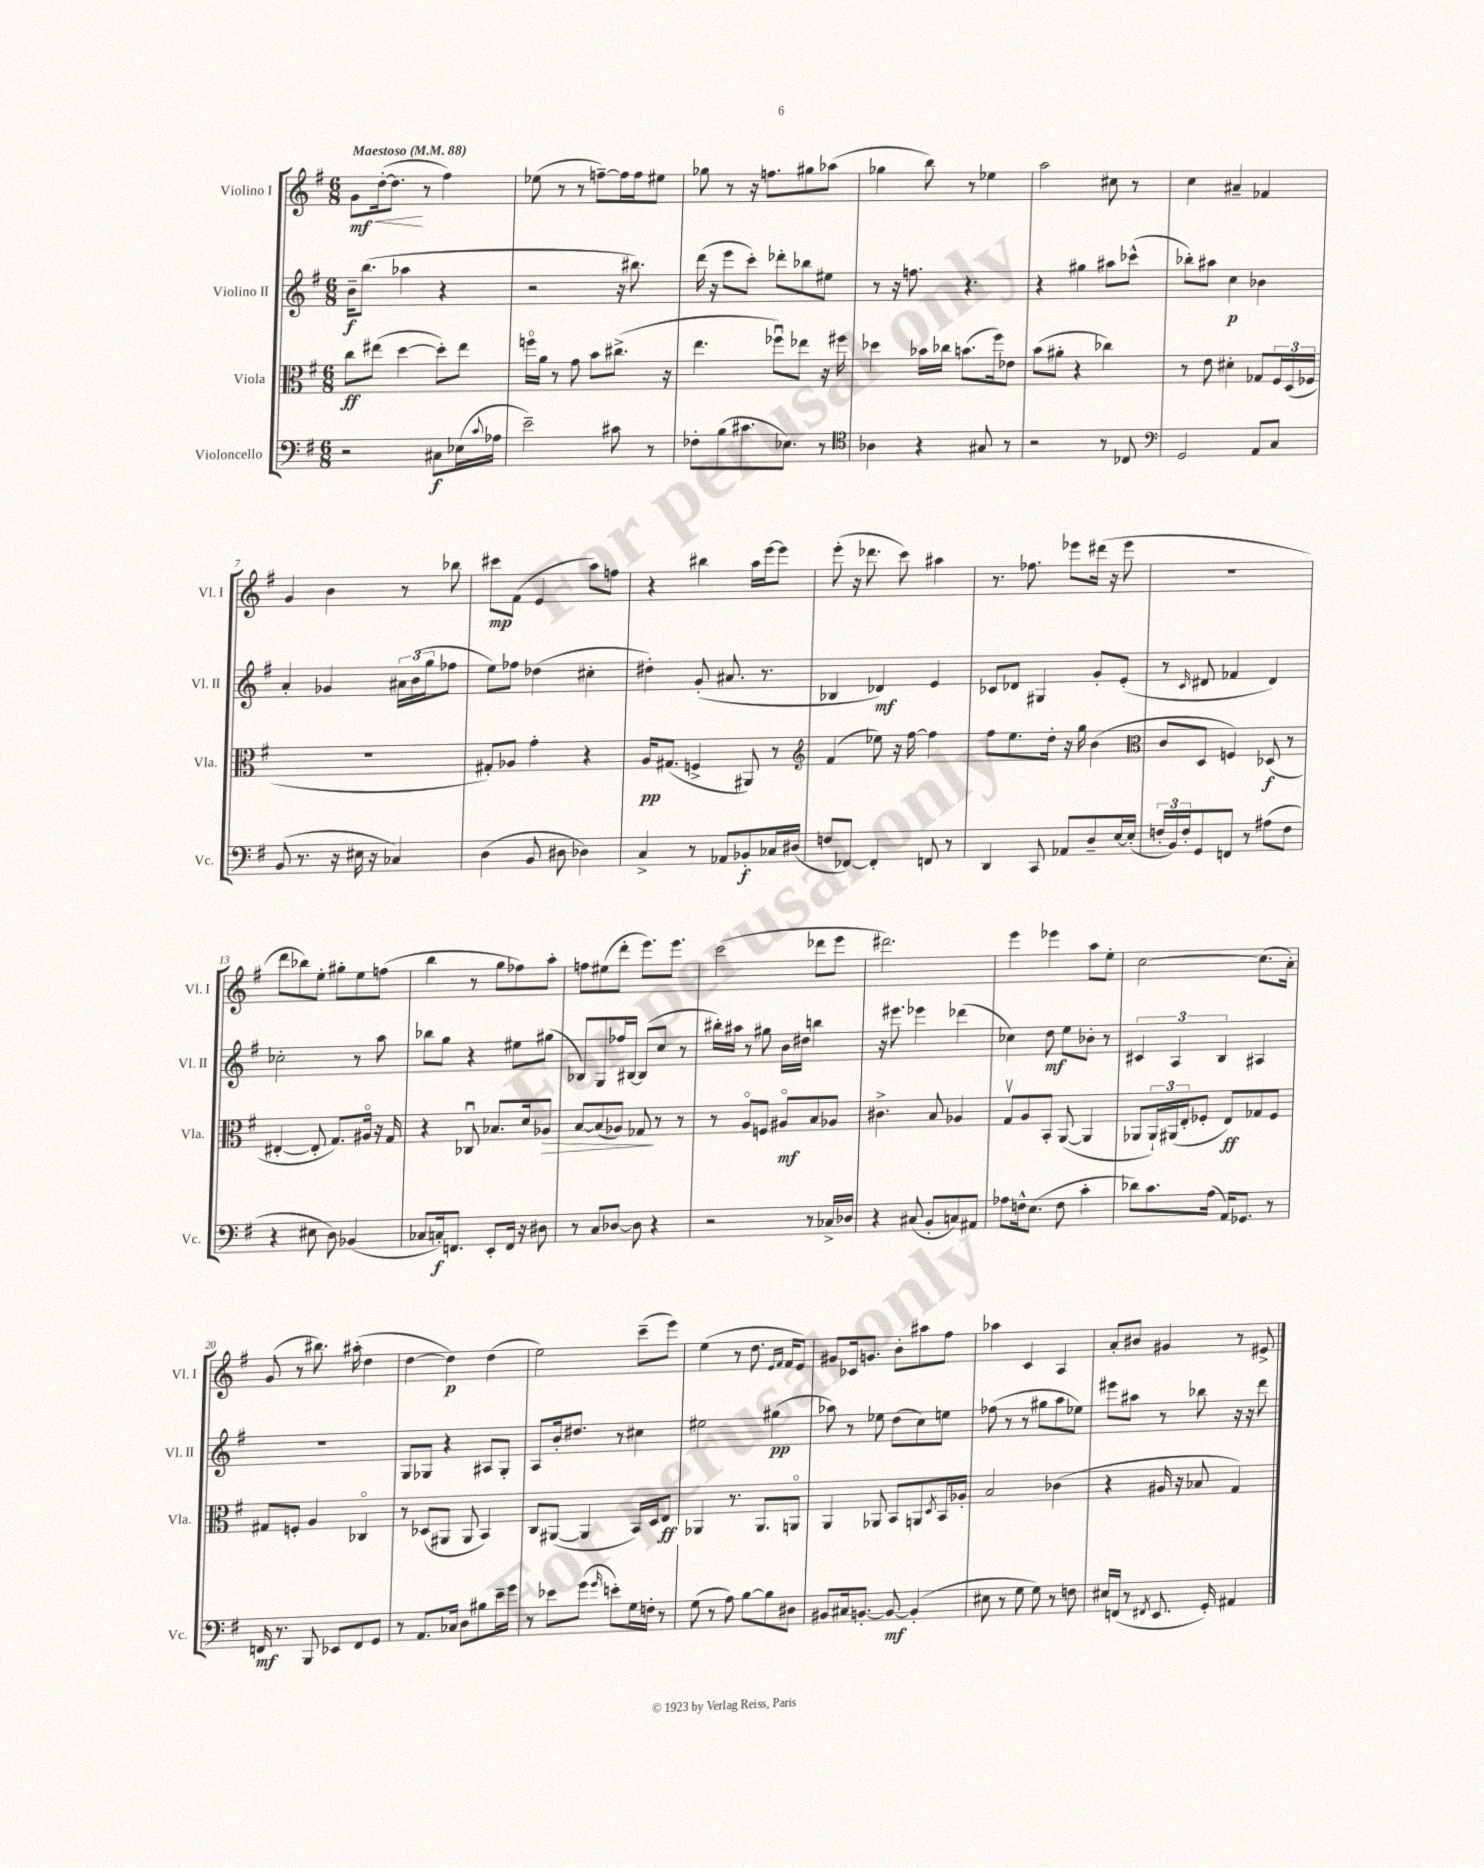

**kern	**kern	**kern	**kern
*staff4	*staff3	*staff2	*staff1
*clefF4	*clefC3	*clefG2	*clefG2
*k[f#]	*k[f#]	*k[f#]	*k[f#]
*M6/8	*M6/8	*M6/8	*M6/8
*MM88	*MM88	*MM88	*MM88
2r	8cc	16b~	8g
.	.	(8.bb	.
.	(8ee#	.	([16dd'
.	.	.	8.dd]
.	[4dd	4aa-	.
.	.	.	8r
8C#	8dd'])	4r	4ff#)
(16E-	8ee#	.	.
8qqc	.	.	.
16A-	.	.	.
=	=	=	=
2e~)	16ffo	2r	(8ee-
.	16a	.	.
.	8r	.	8r
.	8g	.	8r
.	8b	.	[8ff~)
8c#	(8.cc#^	16r	16ff]
.	.	8.bb#)	16ff
8r	.	.	8ee#
.	16r	.	.
=	=	=	=
8F-'	4.ee	(16ddd	8gg-
.	.	16r	.
(8B	.	8eee	8r
8.c#	.	8ccc')	16r
.	.	.	8.ff
.	8ff-u)	8ddd-'	.
8.E-)	.	.	.
.	8ee-	8bb-	8gg#
8r	16r	8ee#	(8aa-
.	16ff#	.	.
=	=	=	=
*clefC4	*	*	*
4A-	4dd-	8r	4gg-
.	.	16r	.
.	.	8.ff	.
4r	16b-	.	8bb)
.	16cc-	.	.
.	(8.b	4.r	8r
8G#	.	.	4ee-
.	16ff#)	.	.
8r	8e-	.	.
=	=	=	=
2r	(8b	4r	2aa
.	8a#'	.	.
.	4r	4gg#	.
8r	4cc-)	8aa#	8cc#
8C-	.	(8ccc-^^	8r
=	=	=	=
*clefF4	*	*	*
2GG	8r	8bb-')	4cc
.	8e	8aa#	.
.	4d#'	4cc	4a#~
8AA	8G-	4b-	4f-
8C	24F#	.	.
.	(24D	.	.
.	24F-	.	.
=	=	=	=
(8BB	2.r	4a'	4g
8.r	.	.	.
.	.	4g-	4b
16r	.	.	.
16E#	.	.	.
16r	.	.	.
4C-)	.	24a#	8r
.	.	(24b	.
.	.	24gg	.
.	.	8ff-	8bb-
=	=	=	=
(4D	8G#')	8ee)	8ccc#
.	8A-	8ff-	(8f#
8BB	4g'	(4dd-	4e
8D#	.	.	.
4D-)	4r	4cc#'	8aa)
.	.	.	8ff
=	=	=	=
4C^	16A	4dd#')	4r
.	(8.G#	.	.
8r	4F^	(8g'	4bb#
8AA-	.	8.a#	.
8BB-'	8AA#)	.	16aa
.	.	8.r	[16eee
16C-	8r	.	8eee]
(16D#	.	.	.
=	=	=	=
*	*clefG2	*	*
8F	(4f#	4B-	(8eee'
[8FF-)	.	.	16r
.	.	.	8.ddd-
4FF-']	8ee-)	4d-)	.
.	16r	.	8ccc)
.	[16ff#	.	.
8FF	4ff#]	4e	4aa#
8r	.	.	.
=	=	=	=
4DD	8ff#	8c-	8.r
.	8.ee	8d-	.
.	.	.	8.ff-
8CC	.	4G#	.
.	16dd'	.	.
8AA-	16r	.	8eee-
.	16gg	.	.
8D~	(4b	8g'	(16ddd#
.	.	.	16r
[16E	.	(8e'	8eee-
(16E']	.	.	.
=	=	=	=
*	*clefC3	*	*
24F'	8c	8r	2.r
24BB)	.	.	.
24F'	.	.	.
.	.	16qqc	.
8GG	8D	8d#	.
8FF	4F)	4f-	.
8r	.	.	.
(8A#	(8D-	4d#)	.
8F	8r	.	.
=	=	=	=
4r	[4E#'	2cc-'	8ddd
.	.	.	8bb-)
8E#	8E#']	.	8ee'
8D)	8.G)	.	8gg#'
(4BB-	.	8r	8ee
.	16A#o	.	.
.	16r	8aa	(8ff
.	16G	.	.
=	=	=	=
8C-	4r	8bb-	4bb
16C')	.	8gg	.
8.FF	.	.	.
.	8C-u	4r	8r
8EE'	8.B-	.	8gg
16FF	.	8ee#	8ff-)
16r	16d	.	.
8D#	8A-	(8gg#	8aa'
=	=	=	=
8r	[8B	8B-)	8ff
8C	(8B]	8G	(8ee#
[8D-	8A-)	16ff-	8ddd'
.	.	[16B#	.
8D-]	8G-	(8B#]	8.eee)
4r	8r	8cc	.
.	.	.	8.eee
.	8r	8r	.
=	=	=	=
2r	8r	16bb#')	(2ccc
.	.	16aa#	.
.	8Ao	8r	.
.	8F	8gg#	.
.	8A#o	16b	.
.	.	16dd#	.
8r	8B	4bb	8ddd-
16C-^	8A-	.	8eee
16D-	.	.	.
=	=	=	=
4r	4.c#^	16r	2.ddd#)
.	.	8.eee#	.
(8C#	.	4eee-	.
8BB'	8B	.	.
8C)	4A-	(4ddd-	.
8AA#	.	.	.
=	=	=	=
8A-	8Gv	4cc-)	4eee
16F^^	8A	.	.
(8.E	.	.	.
.	8BB'	8dd	4eee-
8F	([8AA	8ee	.
4c'	4AA]	8b-'	8aa
.	.	8r	8ee'
=	=	=	=
8d-)	8AA-	6c#	[2cc
8.c	24AA-`)	.	.
.	(24AA#	6A	.
.	24E'	.	.
.	8F-'	.	.
(16A	.	.	.
.	.	6B	.
16AA)	8E)	.	.
8.GG-	.	.	.
.	8G-	4A#	(8.cc]
8r	8F-	.	.
.	.	.	16a')
=	=	=	=
16FF	8G#	2.r	(8g
8.r	.	.	.
.	8F'	.	8r
8BBB	4A	.	8.bb#)
8EE-	.	.	.
.	.	.	(16aa#'
8FF	4C-o	.	4dd
8GG	.	.	.
=	=	=	=
8r	8r	8G	[4dd
8.AA	(8D-	8G-	.
.	8AA#	4r	4dd])
16C-	.	.	.
8D	8AA#	.	.
8B#	4BB)	8A#	(4dd
16e~	.	8G-'	.
16g	.	.	.
=	=	=	=
8r	8C	8A	2ee)
8e-	([8AA#	16b'	.
.	.	8.dd#	.
(8g	4AA#]	.	.
16qqg	.	.	.
8e')	.	8r	.
16G	16BB)	4cc#	(8ccc~
16F'	16D	.	.
8r	8E	.	8eee)
=	=	=	=
(8G	4AA-	2ee#	(4ee
8r	.	.	.
8A)	8.r	.	8r
[8B	.	.	8.dd
.	8.AA-	.	.
8B]	.	(4gg#	.
.	.	.	16qqe
.	.	.	16qqf#
.	.	.	16f#
8D#	8AAo	.	8e)
=	=	=	=
8BB#	4AA	8aa-)	8g#
16C#	.	8r	16c-
[8.BB'	.	.	8.g
.	8AA-	8ee-	.
8BB_	8BB	(8dd	8b'
(4BB']	8AA	8cc)	8aa#
.	8qD	.	.
.	16BB	8ee	8ff#
.	16A-'	.	.
=	=	=	=
8E#	2B	(8ff-	4aa-
8r	.	8r	.
8G	.	8r	4c
8G)	.	8gg#	.
8r	(4c-	8aa	4A
8F	.	8ee-)	.
=	=	=	=
16E#	4r	8eee#	8a'
(16FF	.	.	.
8r	.	8aa#	8b#
8qFF#	.	.	.
8.EE	16A#	8r	4g#
.	16r	.	.
.	8B-	8bb-	.
16GG')	.	.	.
4AA#	4G)	16r	8r
.	.	16r	.
.	.	8ddd	8e#^
==	==	==	==
*-	*-	*-	*-
